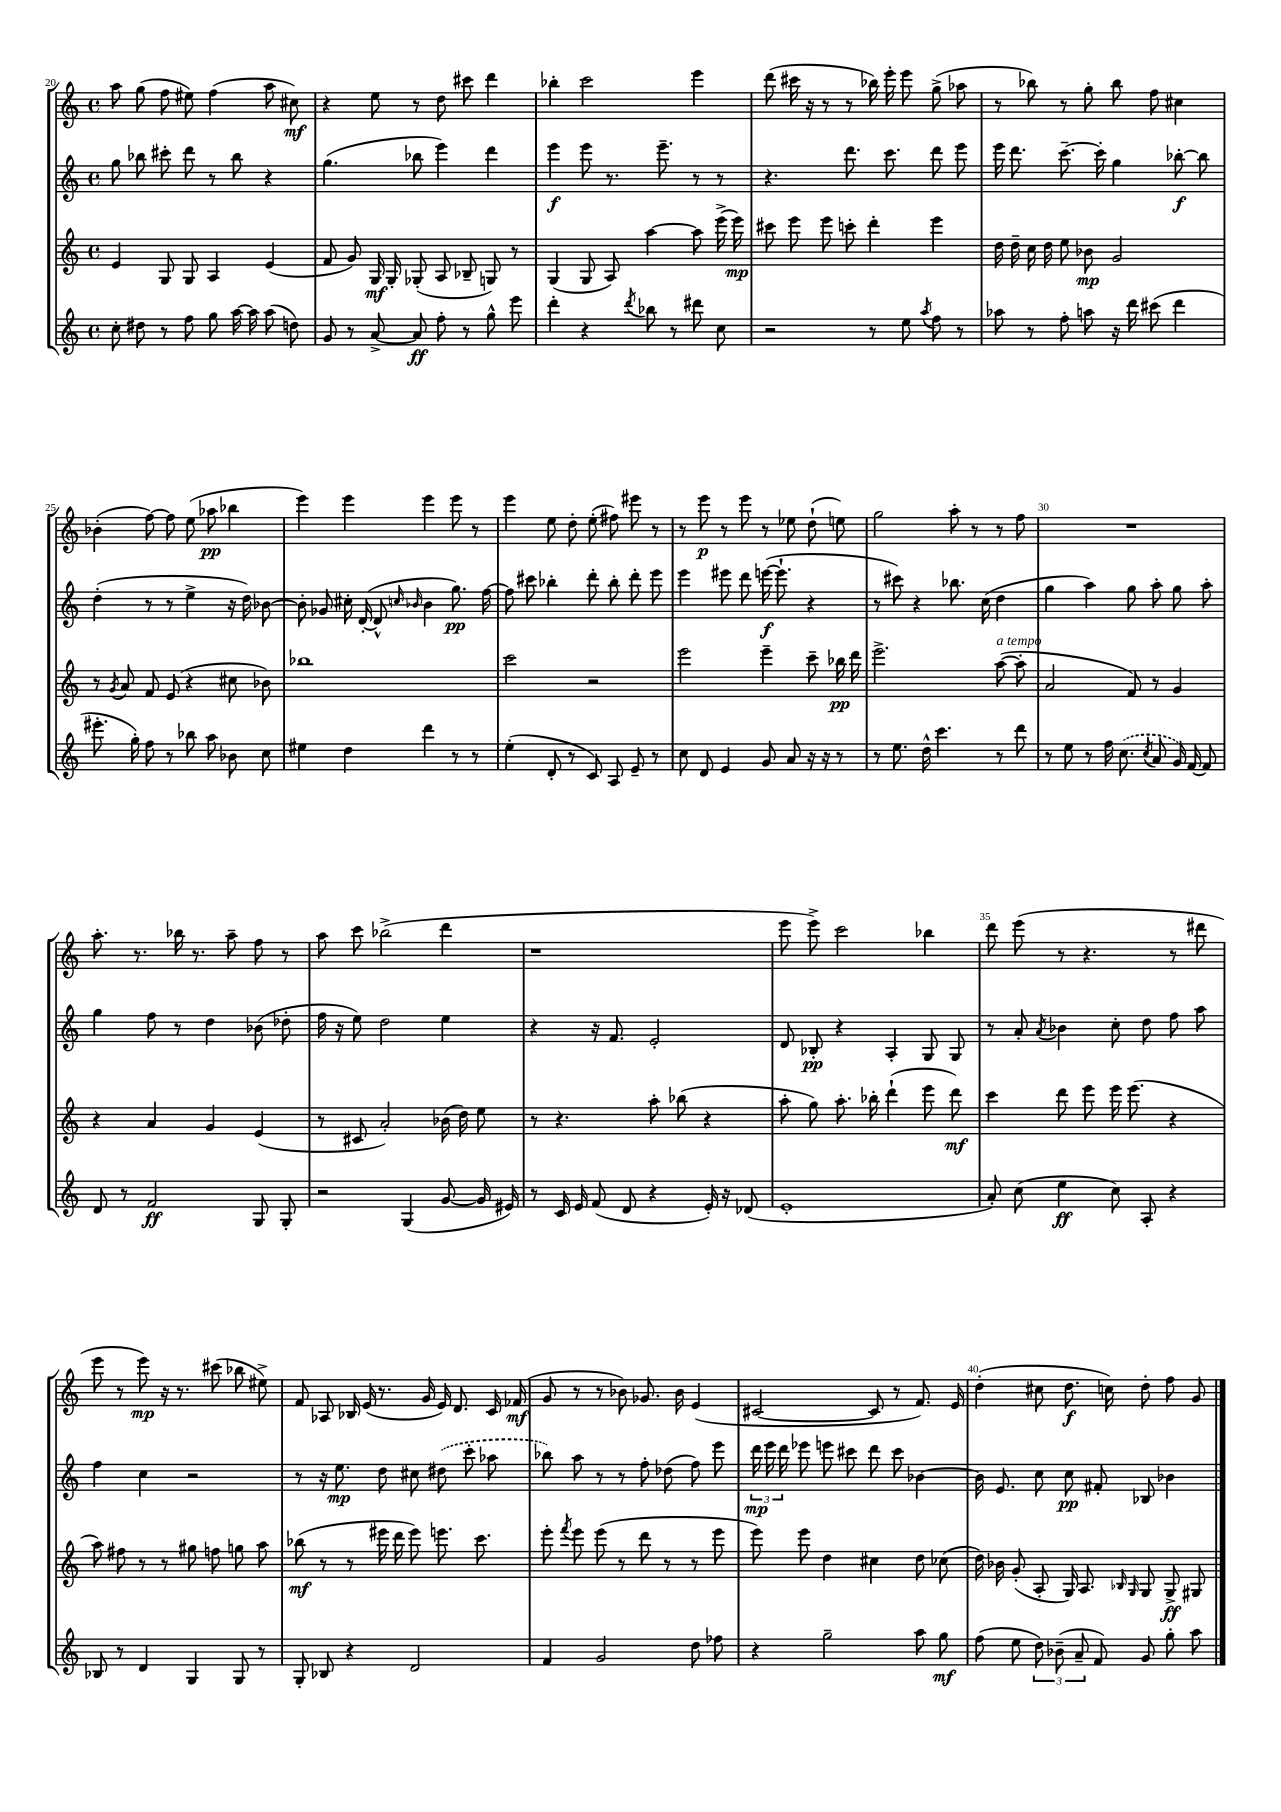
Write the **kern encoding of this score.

**kern	**dynam	**kern	**dynam	**kern	**dynam	**kern	**dynam
*part4	*part4	*part3	*part3	*part2	*part2	*part1	*part1
*staff4	*staff4	*staff3	*staff3	*staff2	*staff2	*staff1	*staff1
*clefG2	*	*clefG2	*	*clefG2	*	*clefG2	*
*k[]	*	*k[]	*	*k[]	*	*k[]	*
*M4/4	*	*M4/4	*	*M4/4	*	*M4/4	*
*met(c)	*	*met(c)	*	*met(c)	*	*met(c)	*
=20	=20	=20	=20	=20	=20	=20	=20
8cc'\	.	4e/	.	8gg\	.	8aa\	.
8dd#X\	.	.	.	8bb-X\	.	(8gg\	.
8r	.	8G/	.	8ccc#X'\	.	8ff\	.
8ff\	.	8G/	.	8ddd\	.	8ee#X\)	.
8gg\	.	4A/	.	8r	.	(4ff\	.
[16aa\	.	.	.	8bb-\	.	.	.
16aa\]	.	.	.	.	.	.	.
(8aa\	.	(4e/	.	4r	.	8aa\	.
8ddn\)	.	.	.	.	.	8cc#X\)	mf
=21	=21	=21	=21	=21	=21	=21	=21
8g/	.	8f/	.	(4.gg\	.	4r	.
8r	.	8g/)	.	.	.	.	.
[8a^/	.	16G/	mf	.	.	8ee\	.
.	.	16G'/	.	.	.	.	.
8a/]	ff	(8G-X'/	.	8bb-X\	.	8r	.
8ff'\	.	8A/	.	4eee\)	.	8dd\	.
8r	.	8B-X~/	.	.	.	8ccc#X\	.
8gg^^\	.	8Gn/)	.	4ddd\	.	4ddd\	.
8eee\	.	8r	.	.	.	.	.
=22	=22	=22	=22	=22	=22	=22	=22
4ddd'\	.	(4G/	.	4eee\	f	4bb-X'\	.
4r	.	8G/	.	8eee\	.	2ccc\	.
.	.	8A/)	.	8.r	.	.	.
8qddd/	.	.	.	.	.	.	.
8bb-X\	.	[4aa\	.	.	.	.	.
.	.	.	.	8.eee~\	.	.	.
8r	.	.	.	.	.	.	.
8ddd#X\	.	8aa\]	.	8r	.	4eee\	.
8cc\	.	(16eee^\	.	8r	.	.	.
.	.	16eee\)	mp	.	.	.	.
=23	=23	=23	=23	=23	=23	=23	=23
2r	.	8ccc#X\	.	4.r	.	(8ddd\	.
.	.	8eee\	.	.	.	16ccc#X\	.
.	.	.	.	.	.	16r	.
.	.	8eee\	.	.	.	8r	.
.	.	8cccn'\	.	8.ddd\	.	8r	.
8r	.	4ddd'\	.	.	.	16bb-X\)	.
.	.	.	.	8.ccc\	.	16eee'\	.
8ee\	.	.	.	.	.	8eee\	.
8qaa/	.	.	.	.	.	.	.
8ff\	.	4eee\	.	8ddd\	.	(8gg^\	.
8r	.	.	.	8eee\	.	8aa-X\	.
=24	=24	=24	=24	=24	=24	=24	=24
8aa-X\	.	16dd\	.	16eee\	.	8r	.
.	.	16dd~\	.	8.ddd\	.	.	.
8r	.	16cc\	.	.	.	8bb-X\)	.
.	.	16dd\	.	.	.	.	.
8ff'\	.	8ee\	.	[8.ccc~\	.	8r	.
8aan\	.	8b-X\	mp	.	.	8gg'\	.
.	.	.	.	16ccc'\]	.	.	.
16r	.	2g/	.	4gg\	.	8bb-\	.
16ddd\	.	.	.	.	.	.	.
(8ccc#X\	.	.	.	.	.	8ff\	.
4ddd\	.	.	.	[8bb-X'\	f	4cc#X\	.
.	.	.	.	8bb-\]	.	.	.
!!LO:LB:g=z
=25	=25	=25	=25	=25	=25	=25	=25
8.eee#X'\	.	8r	.	(4dd'\	.	(4b-X'\	.
.	.	8qg/	.	.	.	.	.
.	.	8a/	.	.	.	.	.
16gg'\)	.	.	.	.	.	.	.
8ff\	.	8f/	.	8r	.	[8ff\)	.
8r	.	(8e/	.	8r	.	8ff\]	.
8bb-X\	.	4r	.	4ee^\	.	(8ee\	.
8aa\	.	.	.	.	.	8aa-X\	pp
8b-X\	.	8cc#X\	.	16r	.	4bb-X\	.
.	.	.	.	16dd\)	.	.	.
8cc\	.	8b-X\)	.	[8b-X\	.	.	.
=26	=26	=26	=26	=26	=26	=26	=26
4ee#X\	.	1bb-X	.	8b-'\]	.	4eee\)	.
.	.	.	.	8g-X/	.	.	.
4dd\	.	.	.	16cc#X'\	.	4eee\	.
.	.	.	.	([16d'/	.	.	.
.	.	.	.	8d^^/]	.	.	.
.	.	.	.	16qqccn/	.	.	.
.	.	.	.	16qqb-X/	.	.	.
4ddd\	.	.	.	4b-\	.	4eee\	.
8r	.	.	.	8.gg\)	pp	8eee\	.
8r	.	.	.	.	.	8r	.
.	.	.	.	[16ff\	.	.	.
=27	=27	=27	=27	=27	=27	=27	=27
(4ee'\	.	2ccc\	.	8ff\]	.	4eee\	.
.	.	.	.	8ccc#X\	.	.	.
8d'/	.	.	.	4bb-X'\	.	8ee\	.
8r	.	.	.	.	.	8dd'\	.
8c/)	.	2r	.	8ddd'\	.	(8ee'\	.
8A/	.	.	.	8bb-'\	.	8ff#X\)	.
8e~/	.	.	.	8ddd'\	.	8eee#X\	.
8r	.	.	.	8eee\	.	8r	.
=28	=28	=28	=28	=28	=28	=28	=28
8cc\	.	2eee\	.	4eee\	.	8r	.
8d/	.	.	.	.	.	8eee\	p
4e/	.	.	.	8eee#X\	.	8r	.
.	.	.	.	8ddd\	.	8eee\	.
8g/	.	4eee~\	.	([16eeen\	f	8r	.
.	.	.	.	8.eee`\]	.	.	.
8a/	.	.	.	.	.	8ee-X\	.
16r	.	8ccc~\	.	4r	.	(8dd`\	.
16r	.	.	.	.	.	.	.
8r	.	16bb-X\	pp	.	.	8een\)	.
.	.	16ddd\	.	.	.	.	.
=29	=29	=29	=29	=29	=29	=29	=29
8r	.	2.eee^\	.	8r	.	2gg\	.
8.ee\	.	.	.	8ccc#X\)	.	.	.
.	.	.	.	4r	.	.	.
16dd^^\	.	.	.	.	.	.	.
4.ccc\	.	.	.	.	.	.	.
.	.	.	.	8.bb-X\	.	8aa'\	.
.	.	.	.	.	.	8r	.
.	.	.	.	(16cc\	.	.	.
!	!	!LO:TX:a:i:t=a tempo	!	!	!	!	!
8r	.	([8aa\	.	4dd\	.	8r	.
8ddd\	.	8aa'\]	.	.	.	8ff\	.
=30	=30	=30	=30	=30	=30	=30	=30
8r	.	2a/	.	4gg\	.	1r	.
8ee\	.	.	.	.	.	.	.
8r	.	.	.	4aa\)	.	.	.
16ff\	.	.	.	.	.	.	.
(8.cc\	.	.	.	.	.	.	.
.	.	8f/)	.	8gg\	.	.	.
8qcc/	.	.	.	.	.	.	.
8a/	.	8r	.	8aa'\	.	.	.
16g/)	.	4g/	.	8gg\	.	.	.
[16f/	.	.	.	.	.	.	.
8f/]	.	.	.	8aa'\	.	.	.
!!LO:LB:g=z
=31	=31	=31	=31	=31	=31	=31	=31
8d/	.	4r	.	4gg\	.	8.aa'\	.
8r	.	.	.	.	.	.	.
.	.	.	.	.	.	8.r	.
2f/	ff	4a/	.	8ff\	.	.	.
.	.	.	.	8r	.	16bb-X\	.
.	.	.	.	.	.	8.r	.
.	.	4g/	.	4dd\	.	.	.
.	.	.	.	.	.	8aa~\	.
8G/	.	(4e/	.	(8b-X\	.	8ff\	.
8G'/	.	.	.	8dd-X'\	.	8r	.
=32	=32	=32	=32	=32	=32	=32	=32
2r	.	8r	.	16ff\	.	8aa\	.
.	.	.	.	16r	.	.	.
.	.	8c#X/	.	8ee\)	.	8ccc\	.
.	.	2a'/)	.	2dd\	.	(2bb-X^\	.
(4G/	.	.	.	.	.	.	.
[8g/	.	(16b-X\	.	4ee\	.	4ddd\	.
.	.	16dd\)	.	.	.	.	.
16g/]	.	8ee\	.	.	.	.	.
16e#X/)	.	.	.	.	.	.	.
=33	=33	=33	=33	=33	=33	=33	=33
8r	.	8r	.	4r	.	1r	.
16c/	.	4.r	.	.	.	.	.
16e/	.	.	.	.	.	.	.
(8f/	.	.	.	16r	.	.	.
.	.	.	.	8.f/	.	.	.
8d/	.	.	.	.	.	.	.
4r	.	8aa'\	.	2e'/	.	.	.
.	.	(8bb-X\	.	.	.	.	.
16e'/)	.	4r	.	.	.	.	.
16r	.	.	.	.	.	.	.
(8d-X/	.	.	.	.	.	.	.
=34	=34	=34	=34	=34	=34	=34	=34
1e'	.	8aa'\	.	8d/	.	8eee\	.
.	.	8gg\)	.	8B-X'/	pp	8eee^\)	.
.	.	8.aa'\	.	4r	.	2ccc\	.
.	.	16bb-X'\	.	.	.	.	.
.	.	(4ddd`\	.	4A'/	.	.	.
.	.	8eee\	.	8G/	.	4bb-X\	.
.	.	8ddd\)	mf	8G/	.	.	.
=35	=35	=35	=35	=35	=35	=35	=35
8a'/)	.	4ccc\	.	8r	.	8ddd\	.
(8cc\	.	.	.	8a'/	.	(8eee\	.
.	.	.	.	8qa/	.	.	.
4ee\	ff	8ddd\	.	4b-X\	.	8r	.
.	.	8eee\	.	.	.	4.r	.
8cc\)	.	16eee\	.	8cc'\	.	.	.
.	.	(8.eee\	.	.	.	.	.
8A'/	.	.	.	8dd\	.	.	.
4r	.	4r	.	8ff\	.	8r	.
.	.	.	.	8aa\	.	8ddd#X\	.
!!LO:LB:g=z
=36	=36	=36	=36	=36	=36	=36	=36
8B-X/	.	8aa\)	.	4ff\	.	8eee\	.
8r	.	8ff#X\	.	.	.	8r	.
4d/	.	8r	.	4cc\	.	8eee\)	mp
.	.	8r	.	.	.	16r	.
.	.	.	.	.	.	8.r	.
4G/	.	8gg#X\	.	2r	.	.	.
.	.	8ffn\	.	.	.	(8ccc#X\	.
8G/	.	8ggn\	.	.	.	8bb-X\	.
8r	.	8aa\	.	.	.	8ee#X^\)	.
=37	=37	=37	=37	=37	=37	=37	=37
8G'/	.	(8bb-X\	mf	8r	.	8f/	.
8B-X/	.	8r	.	16r	.	8A-X/	.
.	.	.	.	8.ee\	mp	.	.
4r	.	8r	.	.	.	16B-X/	.
.	.	.	.	.	.	(16e/	.
.	.	16eee#X\	.	8dd\	.	8.r	.
.	.	16ddd\	.	.	.	.	.
2d/	.	8eee#\)	.	8cc#X\	.	.	.
.	.	.	.	.	.	16g/	.
.	.	8.eeen\	.	(8dd#X\	.	16e/)	.
.	.	.	.	.	.	8.d/	.
.	.	.	.	8ccc'\	.	.	.
.	.	8.ccc\	.	.	.	.	.
.	.	.	.	8aa-X\	.	16c/	.
.	.	.	.	.	.	(16f-X/	mf
=38	=38	=38	=38	=38	=38	=38	=38
4f/	.	8eee'\	.	8bb-X\)	.	8g/	.
.	.	8qfff/	.	.	.	.	.
.	.	8eee\	.	8aa\	.	8r	.
2g/	.	(8eee\	.	8r	.	8r	.
.	.	8r	.	8r	.	8b-X\)	.
.	.	8ddd\	.	8ff'\	.	8.g-X/	.
.	.	8r	.	(8dd-X\	.	.	.
.	.	.	.	.	.	16b-\	.
8dd\	.	8r	.	8ff\)	.	(4e/	.
8ff-X\	.	8eee\	.	8eee\	.	.	.
=39	=39	=39	=39	=39	=39	=39	=39
4r	.	8eee\)	.	24ddd\	mp	[2c#X/	.
.	.	.	.	24eee\	.	.	.
.	.	.	.	24ddd\	.	.	.
.	.	8eee\	.	8eee-X\	.	.	.
2gg~\	.	4dd\	.	8eeen\	.	.	.
.	.	.	.	8ccc#X\	.	.	.
.	.	4cc#X\	.	8ddd\	.	8c#/]	.
.	.	.	.	8ccc#\	.	8r	.
8aa\	.	8dd\	.	[4b-X\	.	8.f/)	.
8gg\	mf	(8cc-X\	.	.	.	.	.
.	.	.	.	.	.	16e/	.
=40	=40	=40	=40	=40	=40	=40	=40
(8ff\	.	16dd\)	.	16b-\]	.	(4dd'\	.
.	.	16b-X\	.	8.e/	.	.	.
8ee\	.	(8g'/	.	.	.	.	.
12dd\)	.	8A'/	.	8cc\	.	8cc#X\	.
(12b-X~\	.	.	.	.	.	.	.
.	.	16G/)	.	8cc\	pp	8.dd\	f
12a~/	.	.	.	.	.	.	.
.	.	8.A/	.	.	.	.	.
8f/)	.	.	.	8f#X'/	.	.	.
.	.	.	.	.	.	16ccn\)	.
.	.	16qqB-X/	.	.	.	.	.
.	.	16qqG/	.	.	.	.	.
8g/	.	8G/	.	8B-X/	.	8dd'\	.
8gg'\	.	8G^/	ff	4b-X\	.	8ff\	.
8aa\	.	8G#X/	.	.	.	8g/	.
==	==	==	==	==	==	==	==
*-	*-	*-	*-	*-	*-	*-	*-
